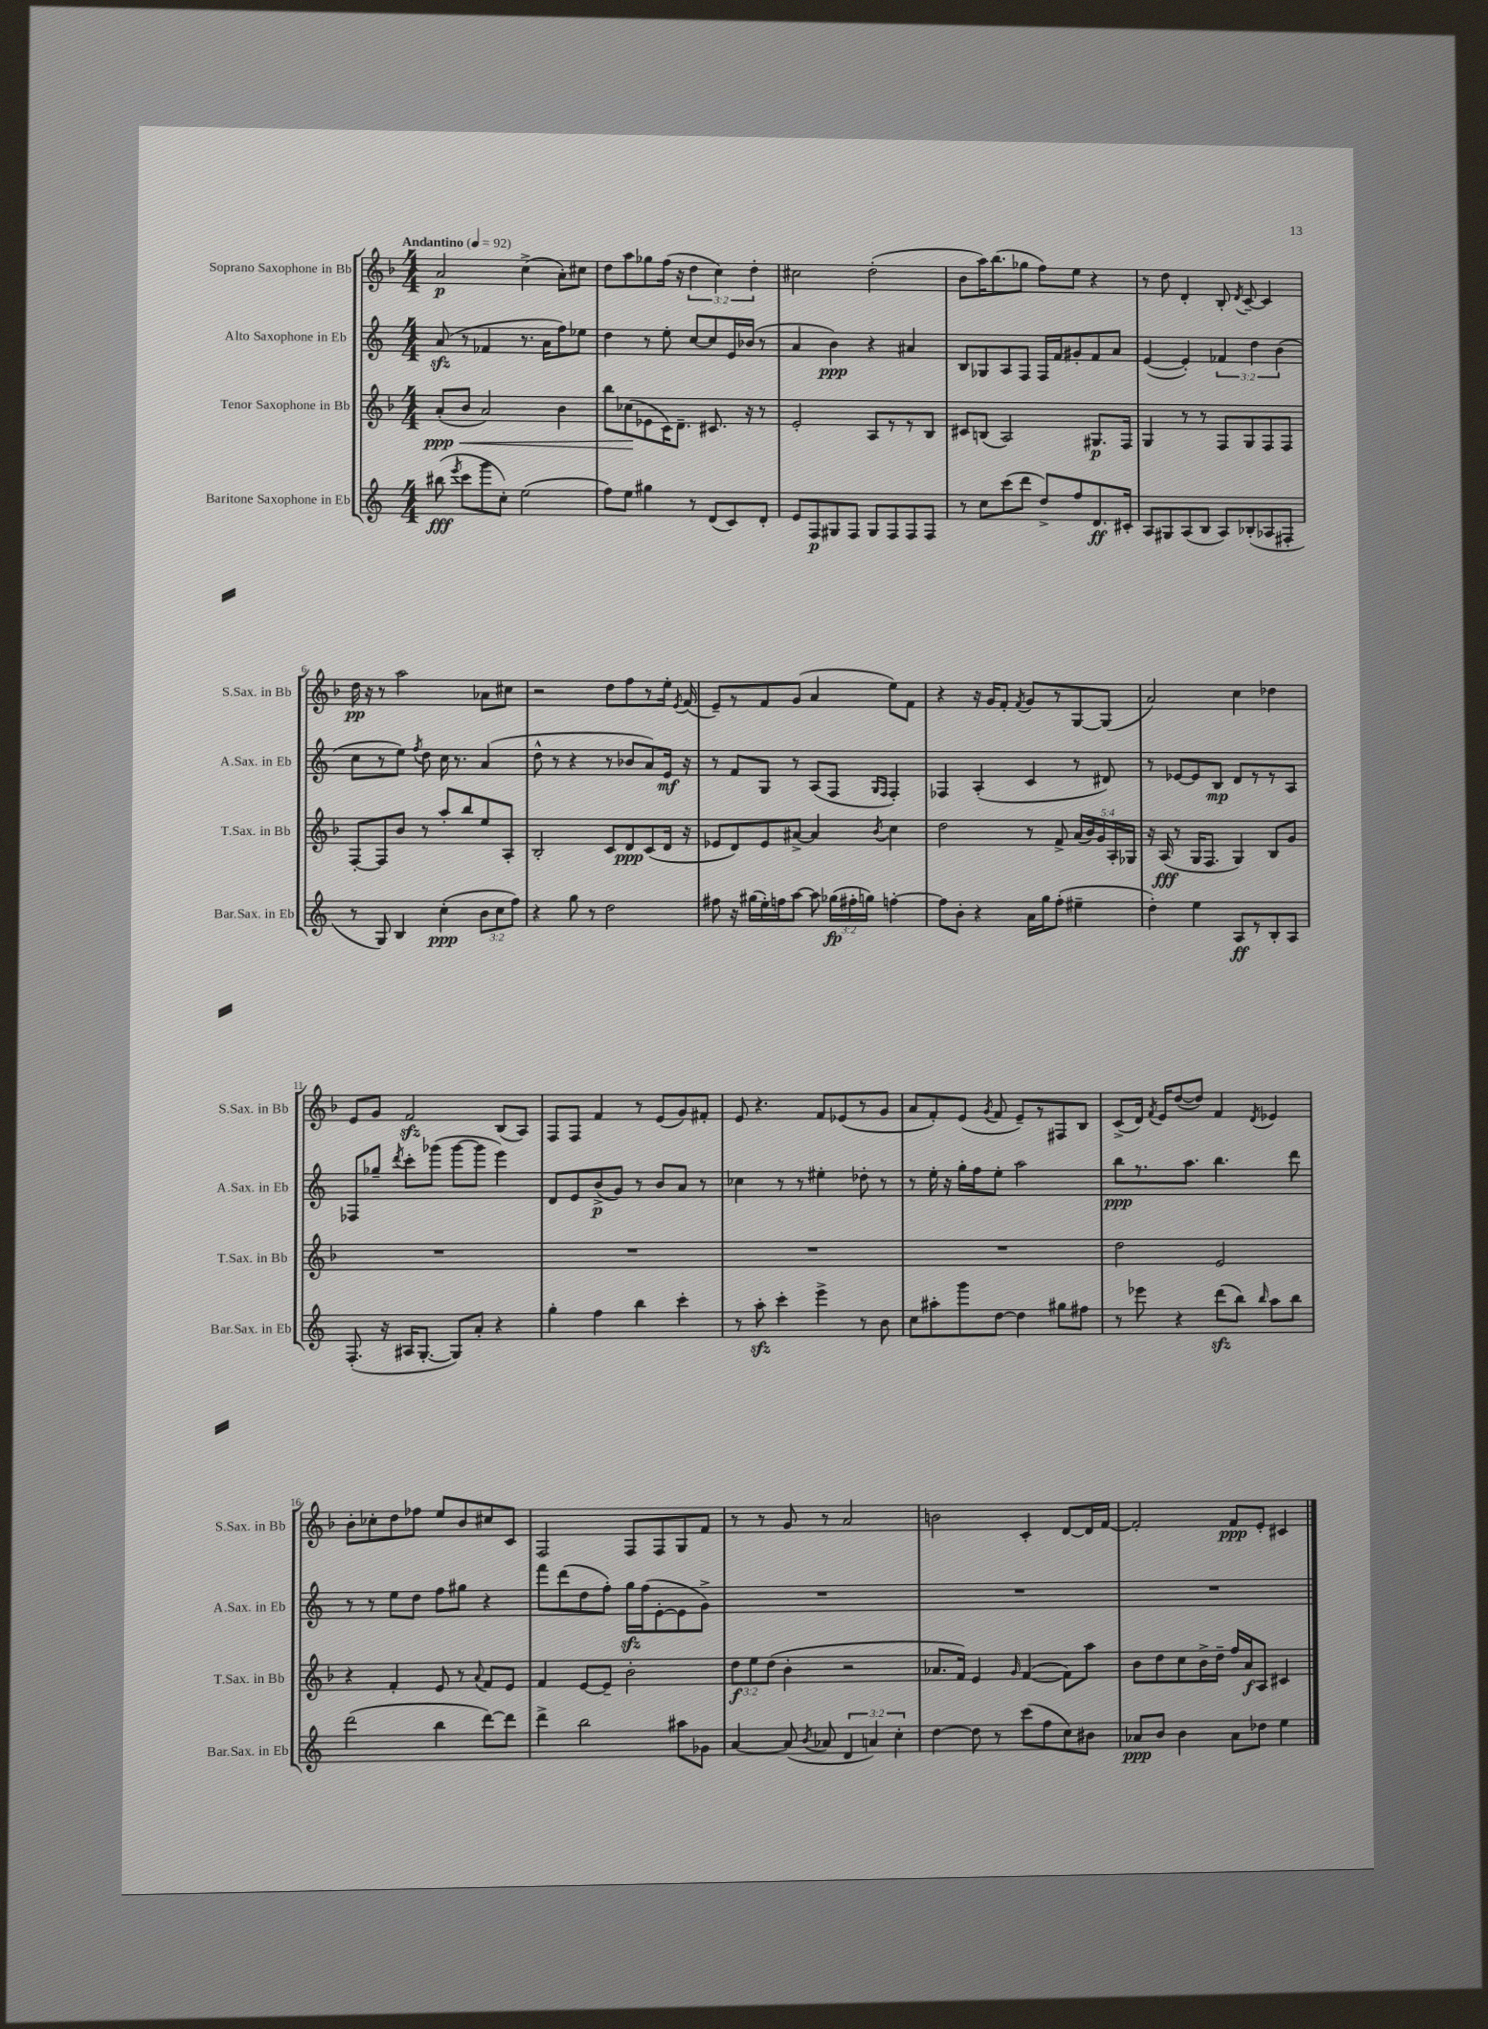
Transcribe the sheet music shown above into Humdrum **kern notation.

**kern	**kern	**kern	**kern
*staff4	*staff3	*staff2	*staff1
*clefG2	*clefG2	*clefG2	*clefG2
*k[]	*k[b-]	*k[]	*k[b-]
*M4/4	*M4/4	*M4/4	*M4/4
*MM92	*MM92	*MM92	*MM92
(8bb#	(8a'	(8a	2a
8qeee	.	.	.
8ccc	8b-	8r	.
8ggg	2a)	4f-	.
8cc')	.	.	.
(2ee	.	8.r	(4cc^
.	.	16a	.
.	4b-	8ff)	8a')
.	.	8ee-	8cc#
=	=	=	=
8ff)	8bb-	4dd	8dd
8ee	(8cc-	.	8aa
4gg#	8e-	8r	8gg-
.	16c)	8ee'	(16ff
.	8.d~	.	16r
8r	.	[8cc	6dd
(8d	8.c#	8cc]	.
.	.	.	6cc)
8c)	.	16e	.
.	16r	(16b-	.
.	.	.	6dd'
8d'	8r	8r	.
=	=	=	=
8e	2e'	4a	2cc#
8F	.	.	.
8G#	.	4b)	.
8F	.	.	.
8G#	8A	4r	(2dd'
8F	8r	.	.
8F	8r	4a#	.
8F	8B-	.	.
=	=	=	=
8r	8c#	8B	8b-
8cc	(8B	8G-	16aa)
.	.	.	(8.bb-
(8ccc	2A)	8A	.
8ddd	.	8F	8gg-
8dd^)	.	16F	8ff)
.	.	16f	.
8ff	.	8g#'	8ee
8.d	8.G#	8f	4r
.	.	8a	.
16c#'	16F	.	.
=	=	=	=
8A	4G	([4e	8r
8G#	.	.	8dd
(8A	8r	4e'])	4d'
8B	8r	.	.
8A)	8F	6f-	8B-'
.	.	.	8qd
(8B-'	8G	.	[8c~
.	.	6dd	.
8A-	8F	.	4c]
.	.	(6b	.
8F#'	8F	.	.
=	=	=	=
8r	[8F'	8cc	16dd
.	.	.	16r
8G)	8F]	8r	8r
4B	8b-	8ee)	2aa
.	.	8qff	.
.	8r	8dd	.
(4cc'	8aa'	16cc	.
.	.	8.r	.
.	8bb-	.	.
12b	8ee	(4a	8a-
12cc	.	.	.
.	8A'	.	8cc#
12ff)	.	.	.
=	=	=	=
4r	2B-'	8dd^^	2r
.	.	8r	.
8gg	.	4r	.
8r	.	.	.
2dd	8c	8r	8dd
.	8d	8b-	8ff
.	(8c	8a)	8r
.	16d	16e	16ee'
.	.	.	8qe
.	16r	16r	(16f
=	=	=	=
8ff#	8e-	8r	8e~)
16r	8d)	8f	8r
(16gg#	.	.	.
16ee')	8e-	8G	8f
16ff	.	.	.
[8aa	[8a#^	8r	(8g
8aa]	4a#]	(8A	4a
(24gg-	.	8F	.
24ff#'	.	.	.
24gg)	.	.	.
.	.	16qqG	.
.	8qb-	16qqF	.
[4ff'	4cc	4F')	8ee)
.	.	.	8f
=	=	=	=
8ff]	2dd	4F-	4r
8b'	.	.	.
4r	.	(4A'	16r
.	.	.	16g
.	.	.	8f'
.	.	.	8qf
16a	8r	4c	8g
16gg	.	.	.
(8ff'	8f^	.	8r
4ee#~	(20a	8r	[8G
.	20b-)	.	.
.	20g	.	.
.	.	8d#)	(8G]
.	20A'	.	.
.	20G-	.	.
=	=	=	=
4dd')	16r	8r	2a)
.	(16A	.	.
.	8r	[8e-	.
4ee	16G	8e-]	.
.	8.F	.	.
.	.	8B	.
8A	4G)	8d	4cc
8r	.	8r	.
8B'	8B-	8r	4dd-
8A	8g	8A	.
=	=	=	=
(8.F'	1r	8F-	8e
.	.	8gg-~	8g
16r	.	.	.
.	.	8qddd	.
16A#	.	8ccc'	2f
[8.G'	.	.	.
.	.	(8ggg-	.
8G])	.	[8ggg-	.
8a'	.	8ggg-]	.
4r	.	4eee)	(8B-
.	.	.	8A)
=	=	=	=
4gg'	1r	8d	8F
.	.	8e	8F
4ff	.	(8b^	4f
.	.	8g)	.
4bb	.	8r	8r
.	.	8b	(8e
4ccc'	.	8a	8g)
.	.	8r	8f#'
=	=	=	=
8r	1r	4cc-	8e
8aa'	.	.	4.r
4ccc'	.	8r	.
.	.	8r	.
4eee^	.	4ee#'	8f
.	.	.	(8e-
8r	.	8dd-'	8r
8b	.	8r	8g
=	=	=	=
8cc	1r	8r	8a
8aa#'	.	16ee'	8f')
.	.	16r	.
8ggg	.	16gg'	(8e
.	.	16ff	.
.	.	.	8qg
[8dd	.	8ee'	8f
4dd]	.	2aa	8e~)
.	.	.	8r
8gg#	.	.	8F#
8ff#	.	.	8B-
=	=	=	=
8r	2dd	8bb	(8c^
8eee-	.	8.r	16d)
.	.	.	8qf
.	.	.	16e
4r	.	.	([8dd
.	.	8.aa	.
.	.	.	8dd])
(8ddd	2e	4.bb	4f
8bb)	.	.	.
16qqbb	.	.	8qd
8aa	.	.	4e-
8bb	.	8ddd	.
=	=	=	=
(2ddd	4r	8r	8b-'
.	.	8r	8cc-'
.	4f'	8ee	8dd
.	.	8dd	8ff-
4bb	8e	8ff	8ee
.	8r	8gg#	8b-
.	8qqa	.	.
[8ddd)	8f	4r	8cc#
8ddd]	8e	.	8c
=	=	=	=
4ddd^	4f	8fff	2F
.	.	(8ddd	.
2bb	[8e	8dd	.
.	8e~]	8ff')	.
.	2b-'	16gg	8F
.	.	(16ff	.
.	.	[8e'	8F
8aa#	.	8e]	8G
8g-	.	8g^)	8f
=	=	=	=
[4a	12dd	1r	8r
.	12ee	.	.
.	.	.	8r
.	(12dd	.	.
(8a]	4b-'	.	8g
8qb	.	.	.
8a-	.	.	8r
6d	2r	.	2a
6a)	.	.	.
6cc'	.	.	.
=	=	=	=
[4dd	8.a-	1r	2b
.	16f)	.	.
8dd]	4e	.	.
8r	.	.	.
.	16qqg	.	.
(8ccc	([4f	.	4c'
8ff	.	.	.
8cc)	8f])	.	[8d
8b#	8aa	.	16d]
.	.	.	[16f
=	=	=	=
8a-	8b-	1r	2f']
8b	8dd	.	.
4b	8cc	.	.
.	16b-^	.	.
.	16dd~	.	.
8a-	16ff	.	8f
.	16a	.	.
8dd-	8A	.	8e'
4ee	4c#	.	4c#
==	==	==	==
*-	*-	*-	*-
